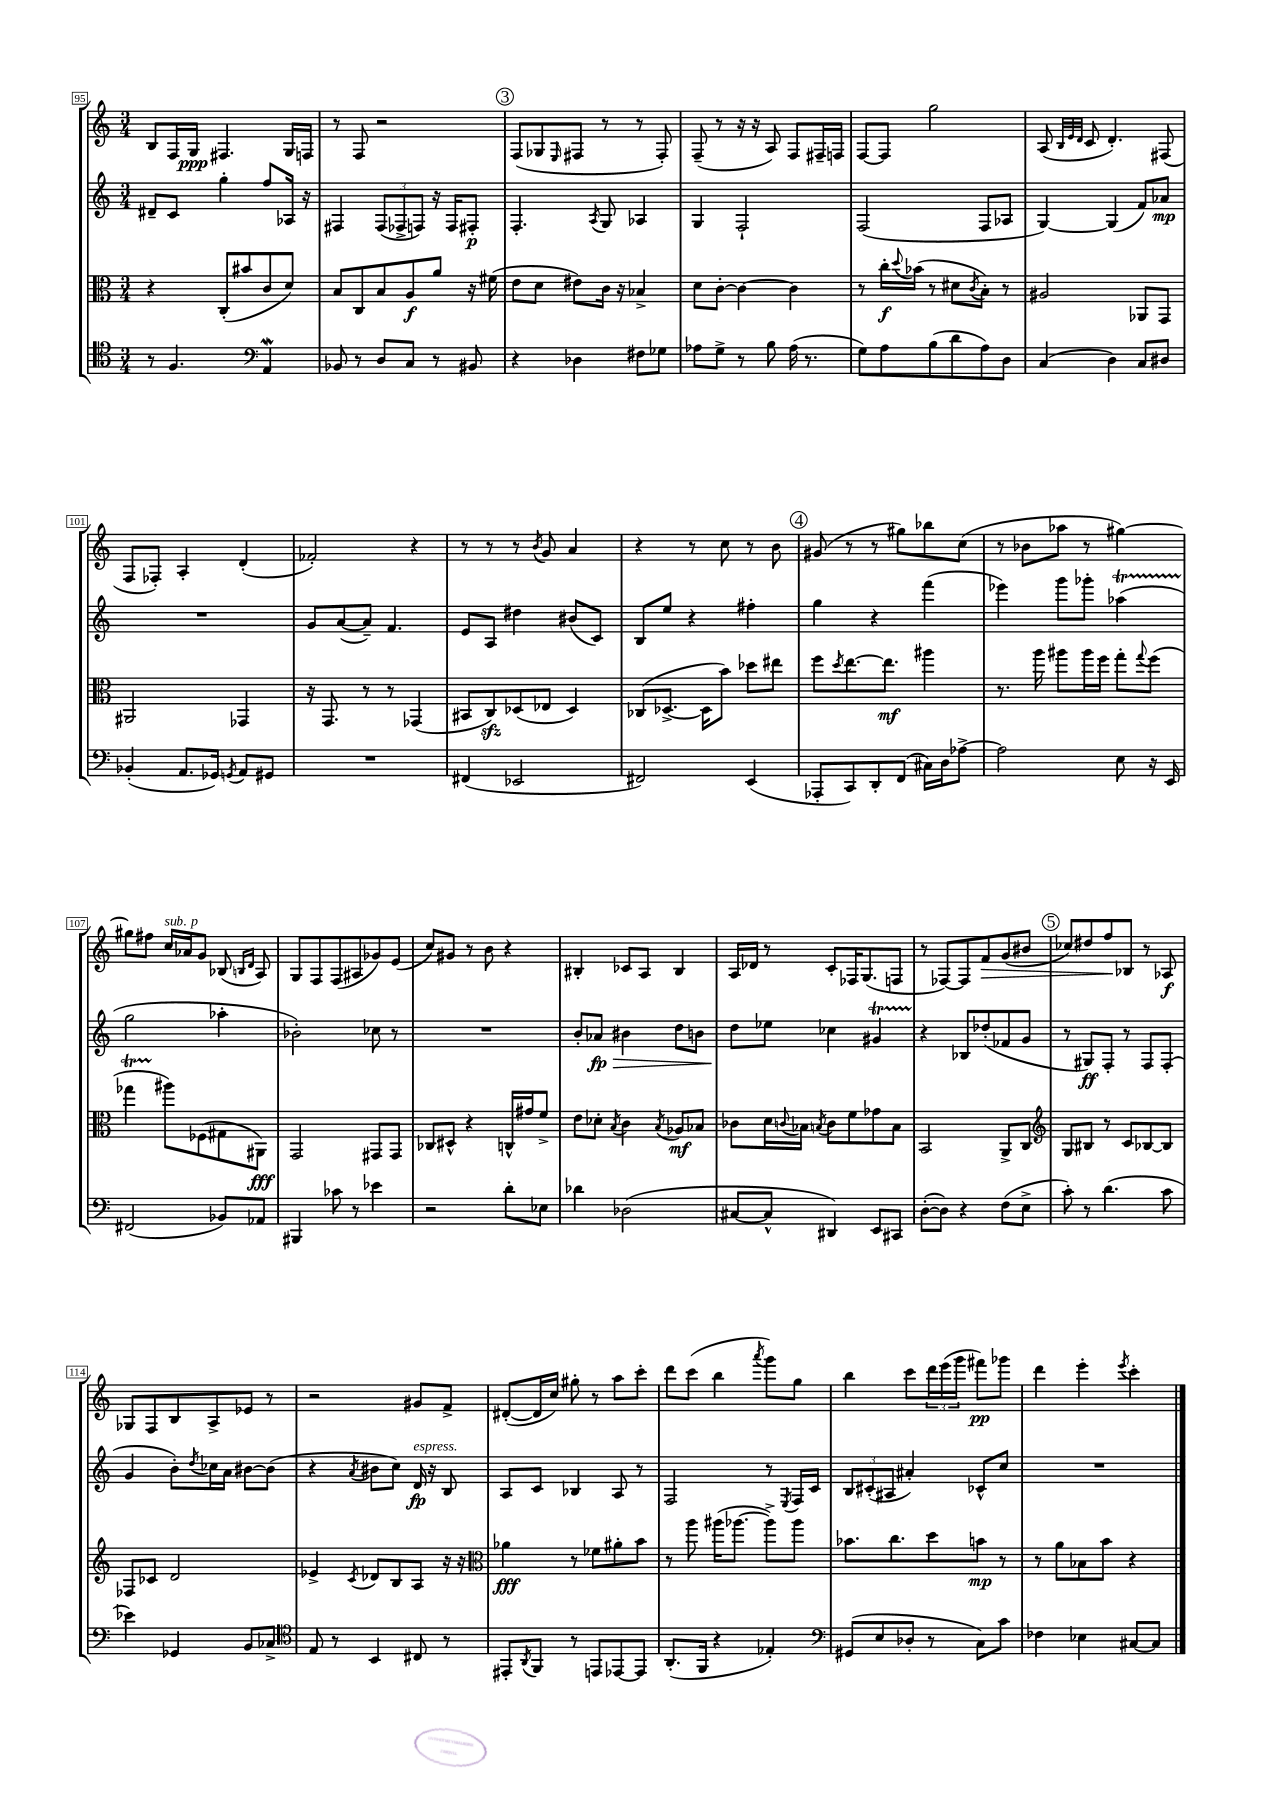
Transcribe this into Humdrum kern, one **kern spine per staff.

**kern	**kern	**kern	**kern
*staff4	*staff3	*staff2	*staff1
*clefC4	*clefC3	*clefG2	*clefG2
*k[]	*k[]	*k[]	*k[]
*M3/4	*M3/4	*M3/4	*M3/4
8r	4r	8d#~/L	8B/L
4.F/	.	8c/J	16F/L
.	.	.	16G/JJ
.	(8C'/L	4gg'\	4.F#/
.	8b#/	.	.
*clefF4	*	*	*
4AA/	8c/	8ff/L	.
.	8d/J)	16A-/Jk	16G/LL
.	.	16r	16F/JJ
=	=	=	=
8BB-/	8B/L	4F#/	8r
8r	8C/	.	8F/
8D/L	8B/	(12F#/L	2r
.	.	12F-^/	.
8C/J	8A/	.	.
.	.	12F/J)	.
8r	8a/J	16r	.
.	.	16F/LK	.
8BB#/	16r	8F#'/J	.
.	(16f#\	.	.
=	=	=	=
4r	8e\L	4.F'/	(8F/L
.	8d\J	.	8G-/
.	.	.	16qqE/
4D-\	8e#\L)	.	8F#/J
.	.	8qA/	.
.	16c\Jk	8G/	8r
.	16r	.	.
8F#\L	4B-^/	4A-/	8r
8G-\J	.	.	8F#'/)
=	=	=	=
8A-\L	8d\L	4G/	(8F~/
8G^\J	[8c'\J	.	8r
8r	4c\_	2F`/	16r
.	.	.	16r
8B\	.	.	8A/)
(16A-\	4c\]	.	8F/L
8.r	.	.	.
.	.	.	16F#~/L
.	.	.	16F/JJ
=	=	=	=
8G\L)	8r	(2F/	[8F/L
8A\	16cc'\LL	.	8F/]J
.	8qqdd/	.	.
.	(16b-\JJ	.	.
(8B\	8r	.	2gg\
8d\	8d#\L	.	.
.	8qc/	.	.
8A\)	8B'\J)	8F/L	.
8D\J	8r	8A-/J	.
=	=	=	=
(4C/	2A#/	[4G/)	(8A/
.	.	.	32qqB/LLL
.	.	.	32qqe/
.	.	.	32qqd/JJJ
.	.	.	8c/
4D\)	.	(4G/]	4.d'/)
8C/L	8AA-/L	8f/L)	.
8D#/J	8GG/J	8a-/J	(8F#/
=	=	=	=
(4BB-'/	2AA#/	2.r	8F/L
.	.	.	8F-'/J)
8.AA/L	.	.	4A'/
16GG-/Jk)	.	.	.
8qGG/	.	.	.
8AA/L	4GG-/	.	(4d'/
8GG#/J	.	.	.
=	=	=	=
2.r	16r	8g/L	2f-'/)
.	8.GG/	.	.
.	.	([8a/	.
.	8r	8a~/]J)	.
.	8r	4.f/	.
.	(4GG-/	.	4r
=	=	=	=
(4FF#/	8BB#/L	8e/L	8r
.	8C/)	8A/J	8r
2EE-/	(8D-/	4dd#\	8r
.	.	.	8qb/
.	8E-/J	.	8g/
.	4D-/)	(8b#/L	4a/
.	.	8c/J)	.
=	=	=	=
2FF#/)	(8C-/L	8B/L	4r
.	[8.D-^/J	8ee/J	.
.	.	4r	8r
.	16D-\]LK	.	.
.	8b\J)	.	8cc\
(4EE/	8dd-\L	4ff#'\	8r
.	8ee#\J	.	8b\
=	=	=	=
8AAA-'/L	8ff\L	4gg\	(8g#/
.	8qdd/	.	.
8CC/)	[8.ee\	.	8r
8DD'/	.	4r	8r
.	8.ee\]J	.	.
(8FF/J	.	.	8gg#\L)
16C#\LL)	4aa#\	(4fff\	8bb-\
16D\J	.	.	.
[8A-^\J	.	.	(8cc\J
=	=	=	=
2A-\]	8.r	4eee-\)	8r
.	.	.	8b-\L
.	16aa\	.	.
.	8aa#\L	8ggg\L	8aa-\J
.	16aa#\L	8ggg-'\J	8r
.	16ff\JJ	.	.
8E\	8gg'\L	(4aa-\	[4gg#\)
.	8qqgg/	.	.
16r	(8ff\J	.	.
16EE/	.	.	.
=	=	=	=
(2FF#/	4gg-\	2gg\	8gg#\]L
.	.	.	8ff#\J
.	8aa#\L)	.	16cc/LL
.	.	.	16a-/J
.	(8F-\	.	8g/J
8BB-/L)	8G#\	4aa-'\	(8B-/
.	.	.	16qqB/LL
.	.	.	16qqd/JJ
8AA-/J	8AA#\J)	.	8A/)
=	=	=	=
4BBB#/	2GG/	2b-'\)	8G/L
.	.	.	8F/
8c-\	.	.	(8F/
8r	.	.	8A#/
4e-\	8GG#/L	8cc-\	8g-/)
.	8GG#/J	8r	(8e/J
=	=	=	=
2r	8C-/L	2.r	8cc/L)
.	8D#^^/J	.	8g#/J
.	4r	.	8r
.	.	.	8b\
8d'\L	16C^^/LL	.	4r
.	16g#/J	.	.
8E-\J	8f^/J	.	.
=	=	=	=
4d-\	8e\L	8b'/L	4B#'/
.	8d-'\J	8a-/J	.
.	8qB/	.	.
(2D-\	4c\	4b#\	8c-/L
.	.	.	8A/J
.	8qB/	.	.
.	8A-/L	8dd\L	4B#/
.	8B-/J	8b\J	.
=	=	=	=
[8C#/L	8c-\L	8dd\L	16A/LL
.	.	.	16d-/JJ
8C#^^/]J	16d\L	8ee-\J	8r
.	8qqc/	.	.
.	16B-\JJ	.	.
.	8qB/	.	.
4DD#/)	8c\L	4cc-\	8c'/L
.	8f\	.	16F-/K
.	.	.	(8.G/
8EE/L	8g-\	4g#/	.
8CC#/J	8B\J	.	8F/J
=	=	=	=
([8D'\L	2BB/	4r	8r
8D\]J)	.	.	[8F-/L)
4r	.	8B-/L	8F-/]
.	.	(8dd-'/	8f/
(8F\L	8AA^/L	8f-/	(8g/
8E^\J	8C/J	8g/J	8b#/J
=	=	=	=
*	*clefG2	*	*
8c'\)	8G/L	8r	8cc-/L)
8r	8B#/J	8G#/L)	8dd#/
(4.d\	8r	8F'/J	8ff/
.	8c/L	8r	8B-/J
.	[8B-/	8F/L	8r
8c\	8B-/]J	(8F'/J	8A-/
=	=	=	=
4e-\)	8F-/L	4g/	8G-/L
.	8c-/J	.	8F/
4GG-/	2d/	8b'\L)	8B/
.	.	8qdd/	.
.	.	16cc-\L	8A^/
.	.	16a\JJ	.
8BB/L	.	[8b#\L	8e-/J
8C-^/J	.	(8b#\]J	8r
=	=	=	=
*clefC4	*	*	*
8E/	4e-^/	4r	2r
8r	.	.	.
.	8qc/	8qa/	.
4BB/	8d-/L	8b#\L	.
.	8B/	8cc\J)	.
8C#/	8A/J	16d/	8g#/L
.	.	16r	.
8r	16r	8B/	8f^/J
.	16r	.	.
=	=	=	=
*	*clefC3	*	*
8EE#'/L	4a-\	8A/L	([8d#'/L
8qAA/	.	.	.
8FF/J	.	8c/J	16d#/]L
.	.	.	16cc/JJ)
8r	8r	4B-/	8gg#'\
8EE/L	8f-\L	.	8r
[8EE-/	8a#'\	8A/	8aa\L
8EE-/]J	8b\J	8r	8ccc'\J
=	=	=	=
(8.AA'/L	8r	2F/	8ddd\L
.	8aa\	.	(8ccc\J
16FF/Jk	.	.	.
4r	(16aa#\LK	.	4bb\
.	[8.aa-\J	.	.
.	.	.	8qaaa/
4E-'/)	8aa-^\]L)	8r	8ggg\L)
.	.	8qE/	.
.	8aa-\J	16F/LL	8gg\J
.	.	16c/JJ	.
=	=	=	=
*clefF4	*	*	*
(8GG#/L	8.b-\L	12B/L	4bb\
.	.	(12c#'/	.
8E/	.	.	.
.	.	12A#/J	.
.	8.cc\	.	.
8D-'/J	.	4a#'/)	8ccc\L
8r	8dd\	.	24ddd\L
.	.	.	(24eee\
.	.	.	24ggg\JJ
8C\L)	8b\J	8c-^^/L	8fff#\L)
8c\J	8r	8cc/J	8ggg-\J
=	=	=	=
4F-\	8r	2.r	4ddd\
.	8a\L	.	.
4E-\	8B-\	.	4eee'\
.	8b\J	.	.
.	.	.	8qeee/
[8C#/L	4r	.	4ccc'\
8C#/]J	.	.	.
==	==	==	==
*-	*-	*-	*-
